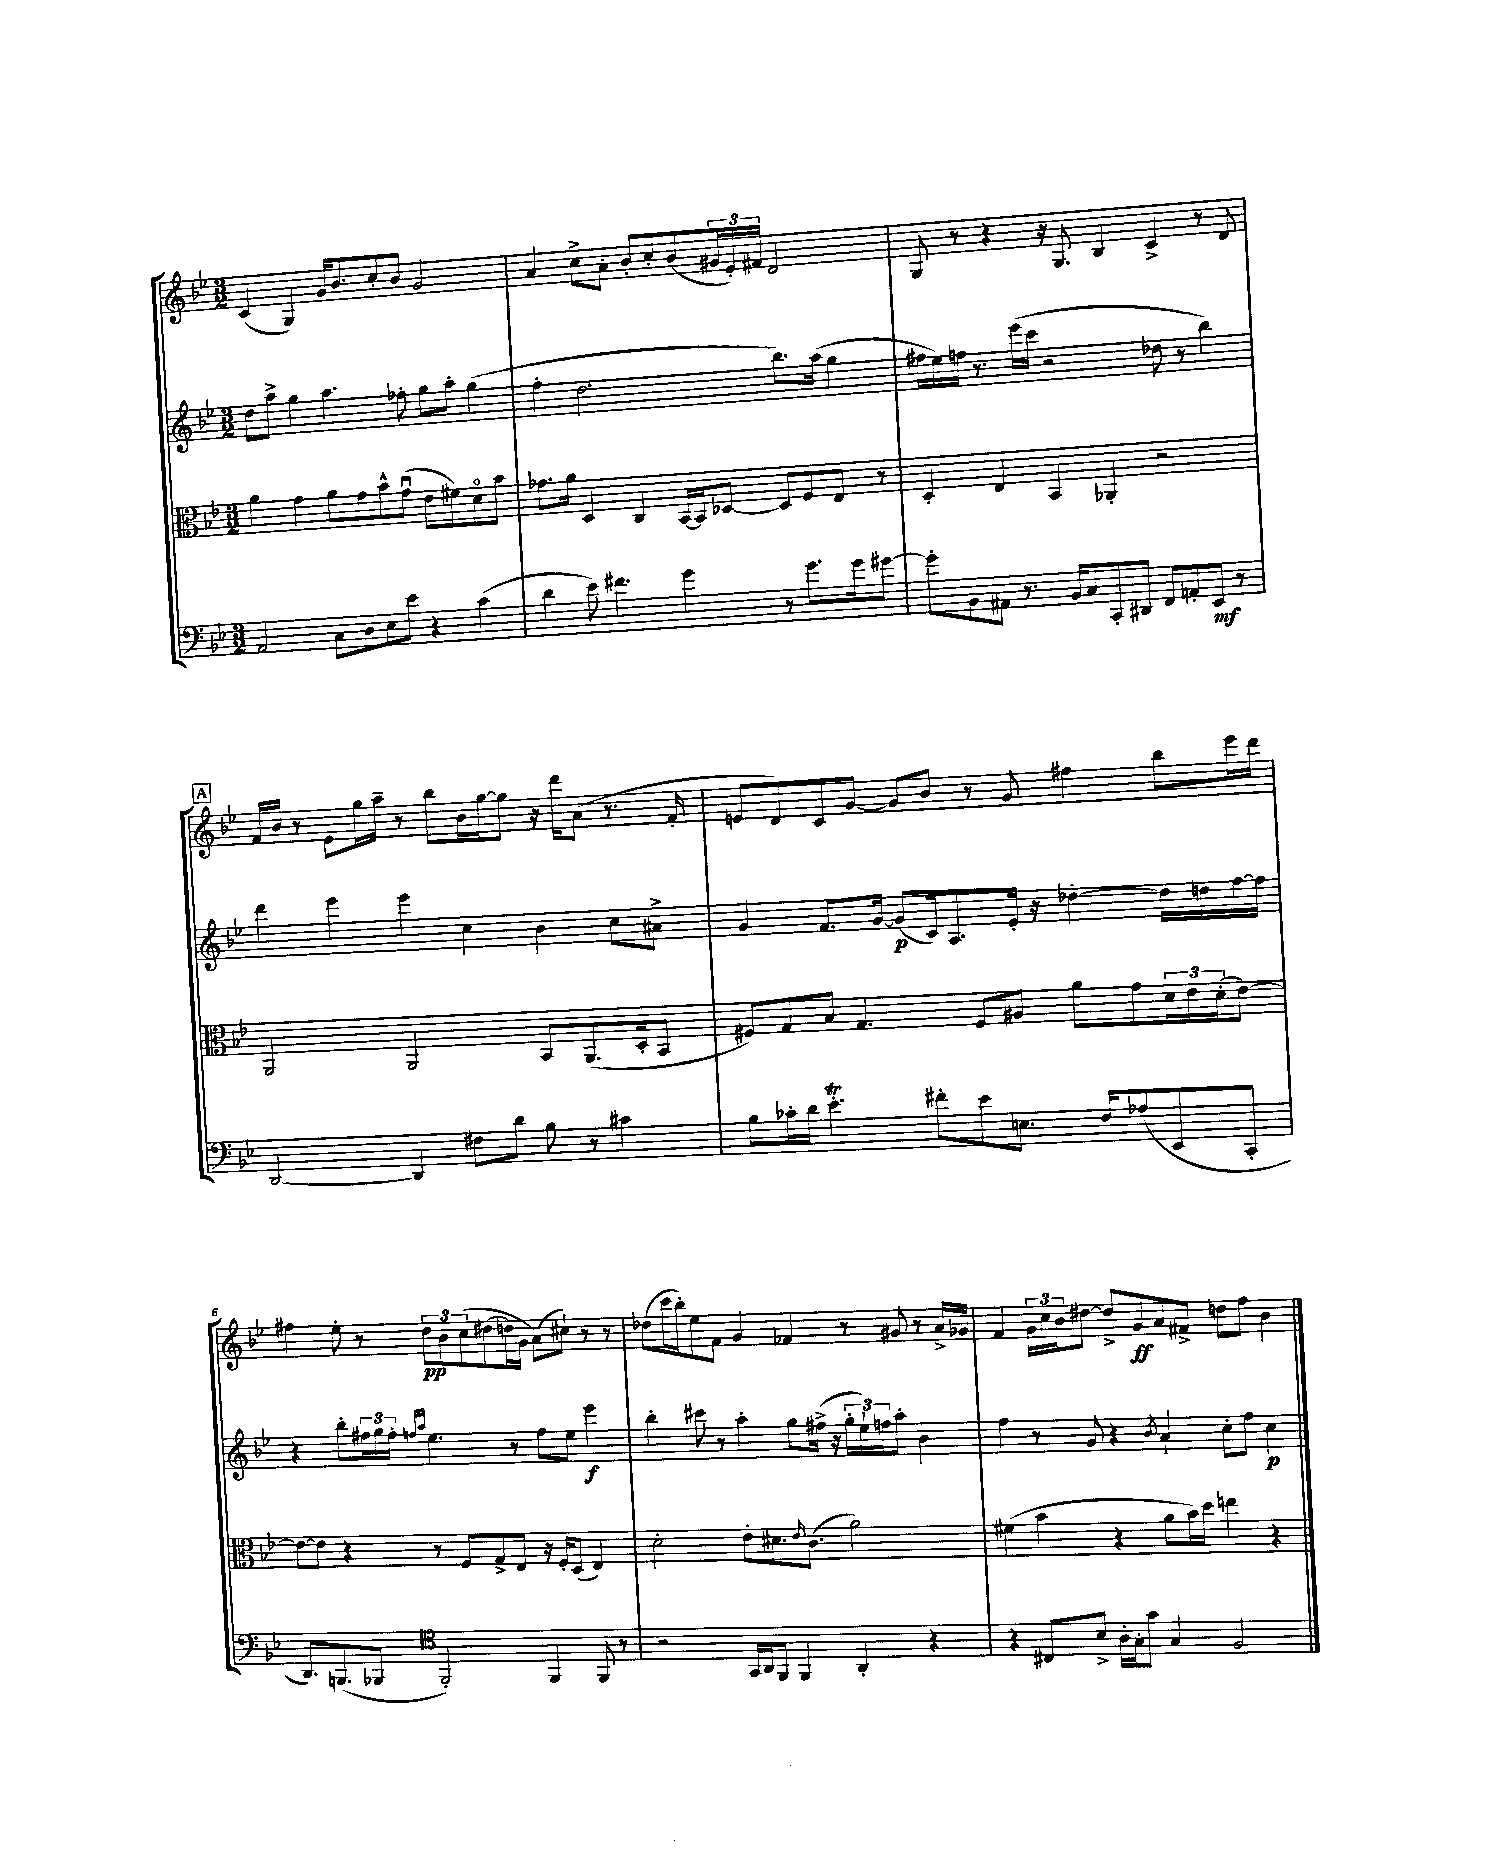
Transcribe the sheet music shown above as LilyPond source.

<<
\new StaffGroup <<
\new Staff = "s0" {
    \clef treble \key bes \major \numericTimeSignature \time 3/2
    c'4( g4) g'16 bes'8. c''8-. bes'8 g'2 |
    a'4 c''8-> a'8-. bes'8-. c''8-. bes'8( \tuplet 3/2 { gis'16 ees'16-.) fis'16 } d'2 |
    g8 r8 r4 r16 g8. bes4 c'4-> r8 d'8 |
    \mark \markup { \box "A" } f'16 bes'16 r8 ees'8 g''16 a''16-- r8 bes''8 bes'16 g''16~ g''8 r16 d'''16 a'8( r8. f'16-. |
    e'8 d'8) c'8 g'8~ g'8 bes'8 r8 g'8 fis''4 bes''8 ees'''16 d'''16 |
    fis''4 ees''8-. r8 \tuplet 3/2 { d''8\pp bes'8 c''8\( } dis''8( d''16) g'16 a'8(\) cis''8-!) r8 r8 |
    des''8( c'''16 bes''16-.) ees''8 f'8 g'4 fes'4 r8 gis'8 r8 a'16-> ges'16 |
    f'4 \tuplet 3/2 { g'16 c''16 bes'16 } dis''8~ dis''8-> g'8\ff a'8 fis'8-> d''8 f''8 bes'4 \bar "|." |
}
\new Staff = "s1" {
    \clef treble \key bes \major \numericTimeSignature \time 3/2
    d''8 a''8-> g''4 a''4. fes''8-. g''8 a''8-. g''4( |
    f''4-. d''2. bes''8.) a''16( g''4 |
    fis''16 ees''16) f''16 r8. ees'''16( c'''16 r2 des''8 r8 bes''4) |
    \mark \markup { \box "A" } d'''4 ees'''4 ees'''4 c''4 bes'4 c''8 ais'8-> |
    g'4 f'8. g'16~ g'8\p( c'16) a8. ees'16-. r16 des''4~-. des''16 d''16 f''16~ f''16 |
    r4 bes''8-. \tuplet 3/2 { fis''16 g''16 fis''16-. } \grace { f''16 a''16 } ees''4. r8 f''8 ees''8 ees'''4\f |
    bes''4-. cis'''8 r8 a''4-. g''8 fis''16->( r16 \tuplet 3/2 { g''16-. ees''16-!) f''16 } a''8-. bes'4 |
    f''4 r8 g'8 r4 \acciaccatura { bes'8 } a'4-! c''8-. f''8 c''4\p \bar "|." |
}
\new Staff = "s2" {
    \clef alto \key bes \major \numericTimeSignature \time 3/2
    a'4 g'4 a'8 g'8 bes'8-^ g'8\downbow( ees'8 fis'8) d'8\flageolet bes'8 |
    ges'8. a'16 d4 c4 bes,16~ bes,16 des8~ des8 f8 ees8 r8 |
    d4-. ees4 bes,4 aes,4-. r2 |
    \mark \markup { \box "A" } a,2 a,2 bes,8 a,8.( d16-. bes,8 |
    fis8) g8 bes8 g4. fis8 ais8 a'8 g'8 \tuplet 3/2 { d'16 ees'16 d'16-.( } ees'8~) |
    ees'8~ ees'8 r4 r8 f8 g8-> ees8 r16 f16-. d8( ees4) |
    d'2-. ees'8-. dis'8. \grace { ees'16 } c'8.( a'2) |
    fis'4( bes'4 r4 a'8 bes'16) d''16 e''4 r4 \bar "|." |
}
\new Staff = "s3" {
    \clef bass \key bes \major \numericTimeSignature \time 3/2
    a,2 c8 d8 ees8 ees'8 r4 c'4( |
    d'4 ees'8) fis'4. g'4 r8 g'8. g'16 gis'8~ |
    gis'8-. bes,8 ais,8 r8. bes,16 c8 c,8-. dis,8 f,8 a,8-. ees,8\mf r8 |
    \mark \markup { \box "A" } d,2~ d,4 fis8 d'8 bes8 r8 cis'4 |
    bes8 ces'16-. d'16 ees'4.-.\trill fis'8-. ees'8 e8. f16 aes8( ees,8 c,8-. |
    d,8.) b,,8.( bes,,8 \clef tenor f,2-.) f,4 f,8 r8 |
    r2 g,16 a,16 f,8 f,4 a,4-. r4 |
    r4 cis8 bes8-> a16-. g16-. g'8 g4 f2 \bar "|." |
}
>>
>>
